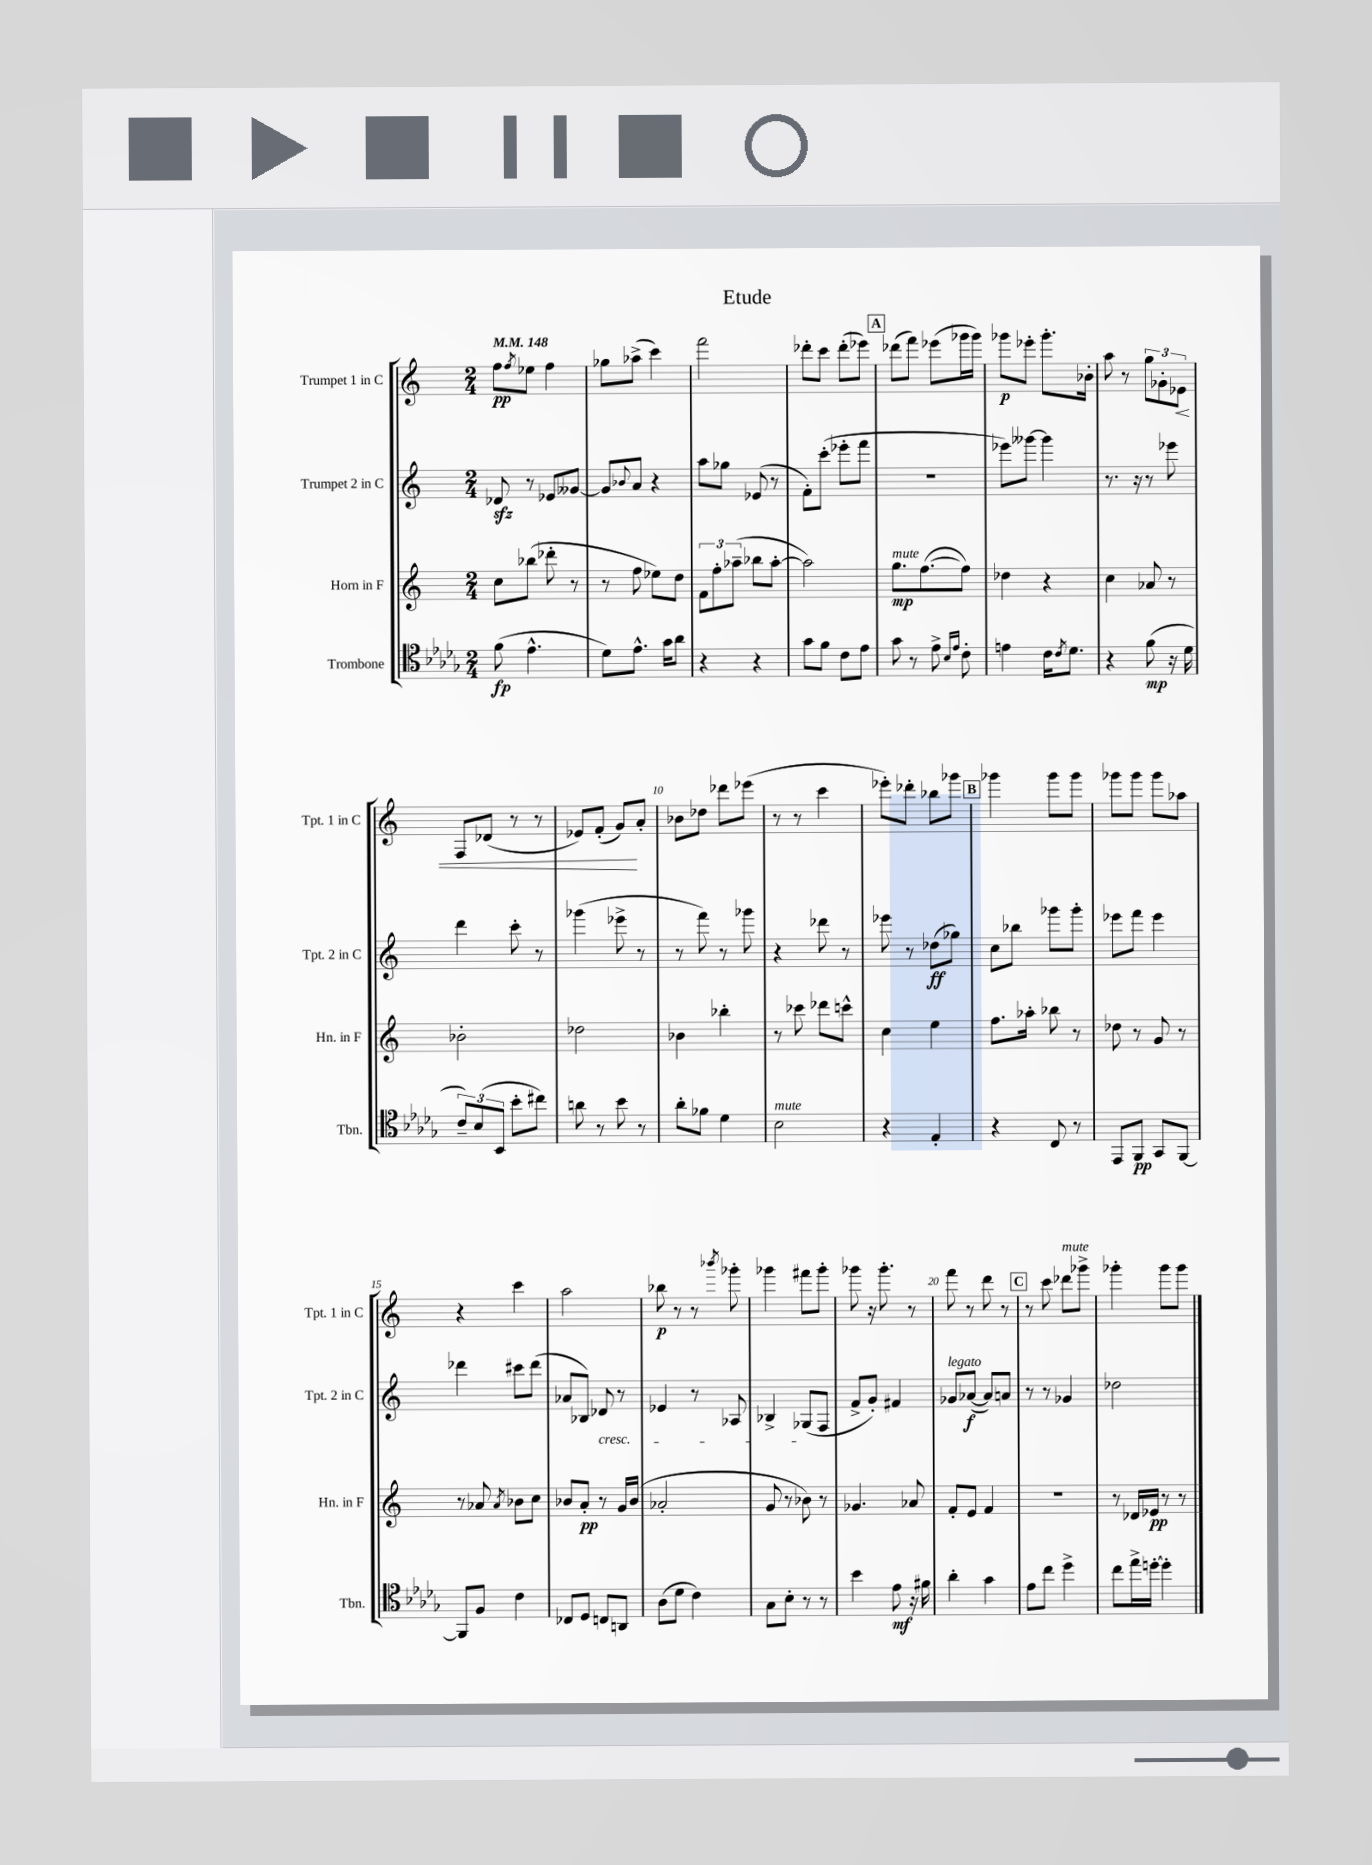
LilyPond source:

\header { title = "Etude" }
<<
\new StaffGroup <<
\new Staff = "s0" \with { instrumentName = "Trumpet 1 in C" shortInstrumentName = "Tpt. 1 in C" } {
    \clef treble \key c \major \numericTimeSignature \time 2/4 \tempo 4 = 148
    f''8\pp \acciaccatura { f''8 } ees''8 f''4 |
    ges''8 aes''8->( c'''4) |
    f'''2 |
    des'''8-. c'''8 des'''8-.( ees'''8) |
    \mark \markup { \box "A" } des'''8( f'''8) ees'''8( ges'''16 ges'''16) |
    ges'''8\p ees'''8-. ges'''8.-. bes'16-. |
    a''8 r8 \tuplet 3/2 { g''8 ges'8-. ees'8\< } |
    f8 des'8( r8 r8 |
    ees'8) f'8-.( g'8\!) a'8-. |
    bes'8 des''8 des'''8 ees'''8( |
    r8 r8 c'''4 |
    ees'''8-.) des'''8-. bes''8 ges'''8 |
    \mark \markup { \box "B" } ges'''4 ges'''8 ges'''8 |
    ges'''8 ges'''8 ges'''8 aes''8 |
    r4 c'''4 |
    a''2 |
    bes''8\p r8 r8 \acciaccatura { bes'''8 } ges'''8-. |
    ges'''4 fis'''8 ges'''8-. |
    ges'''8 r16 ges'''8.-. r8 |
    f'''8 r8 d'''8 r8 |
    \mark \markup { \box "C" } r8 c'''8 des'''8^\markup { \italic "mute" } ges'''8-> |
    ges'''4-. ges'''8 ges'''8 \bar "|." |
}
\new Staff = "s1" \with { instrumentName = "Trumpet 2 in C" shortInstrumentName = "Tpt. 2 in C" } {
    \clef treble \key c \major \numericTimeSignature \time 2/4
    des'8\sfz r8 ees'8 geses'8~ |
    geses'8 \appoggiatura { bes'8 } a'8 r4 |
    a''8 ges''8 ees'8( r8 |
    f'8-.) c'''8-.( ees'''8-. f'''8 |
    \mark \markup { \box "A" } R2 |
    ees'''8) geses'''8~ geses'''4 |
    r8. r16 r8 ees'''8 |
    d'''4 c'''8-. r8 |
    ges'''4( ees'''8-> r8 |
    r8 f'''8) r8 ges'''8 |
    r4 des'''8 r8 |
    ees'''8 r8 des''8\ff( ges''8) |
    \mark \markup { \box "B" } c''8 bes''8 ges'''8 ges'''8-. |
    ees'''8 f'''8 ees'''4 |
    des'''4 cis'''8 des'''8( |
    aes'8 bes8) des'8\cresc r8 |
    ees'4 r8 aes8 |
    bes4-> ges8\!( f8 |
    f'8-> g'8-.) fis'4 |
    ges'8^\markup { \italic "legato" } aes'8~\f( aes'8) a'8 |
    \mark \markup { \box "C" } r8 r8 ges'4 |
    des''2 \bar "|." |
}
\new Staff = "s2" \with { instrumentName = "Horn in F" shortInstrumentName = "Hn. in F" } {
    \clef treble \key c \major \numericTimeSignature \time 2/4
    c''8 bes''8( des'''8-. r8 |
    r8 f''8 ees''8) d''8 |
    \tuplet 3/2 { f'8 f''8-. aes''8--( } bes''8 aes''8~-. |
    aes''2) |
    \mark \markup { \box "A" } g''8.\mp^\markup { \italic "mute" } f''8.~( f''8) |
    des''4 r4 |
    c''4 aes'8 r8 |
    bes'2-. |
    des''2 |
    bes'4 bes''4-. |
    r8 ces'''8 des'''8 c'''8-^ |
    c''4 e''4 |
    \mark \markup { \box "B" } f''8. aes''16-. bes''8 r8 |
    des''8 r8 g'8 r8 |
    r8 aes'8 \acciaccatura { aes'8 } bes'8 c''8 |
    bes'8 a'8-.\pp r8 g'16 bes'16( |
    aes'2-. |
    g'8 r8 bes'8) r8 |
    ges'4. aes'8 |
    f'8-. e'8 f'4 |
    \mark \markup { \box "C" } R2 |
    r8 des'16 ees'16\pp r8 r8 \bar "|." |
}
\new Staff = "s3" \with { instrumentName = "Trombone" shortInstrumentName = "Tbn." } {
    \clef tenor \key des \major \numericTimeSignature \time 2/4
    f'8\fp( ees'4.-^ |
    des'8) ees'8.-^ ges'16 aes'8 |
    r4 r4 |
    ges'8 f'8 c'8 ees'8 |
    \mark \markup { \box "A" } ges'8 r8 ees'8-> \grace { bes16 ees'16 } c'8-. |
    e'4 c'16 \acciaccatura { c'8 } des'8. |
    r4 f'8\mp( r16 des'16 |
    \tuplet 3/2 { c'8--) bes8( bes,8 } bes'8-. cis''8) |
    a'8 r8 bes'8 r8 |
    aes'8-. fes'8 des'4 |
    bes2^\markup { \italic "mute" } |
    r4 ees4-. |
    \mark \markup { \box "B" } r4 c8 r8 |
    ees,8 f,8\pp ges,8 f,8~ |
    f,8 f8 c'4 |
    ces8 des8 c8 a,8 |
    aes8( des'8 c'4) |
    ges8 bes8-. r8 r8 |
    bes'4 ees'8\mf r16 fis'16 |
    aes'4-. ges'4 |
    \mark \markup { \box "C" } ees'8 c''8 des''4-> |
    c''8 ees''16-> d''16~-. d''4-. \bar "|." |
}
>>
>>
\layout { \context { \Score \override BarNumber.break-visibility = ##(#f #t #t) barNumberVisibility = #(every-nth-bar-number-visible 5) } }
